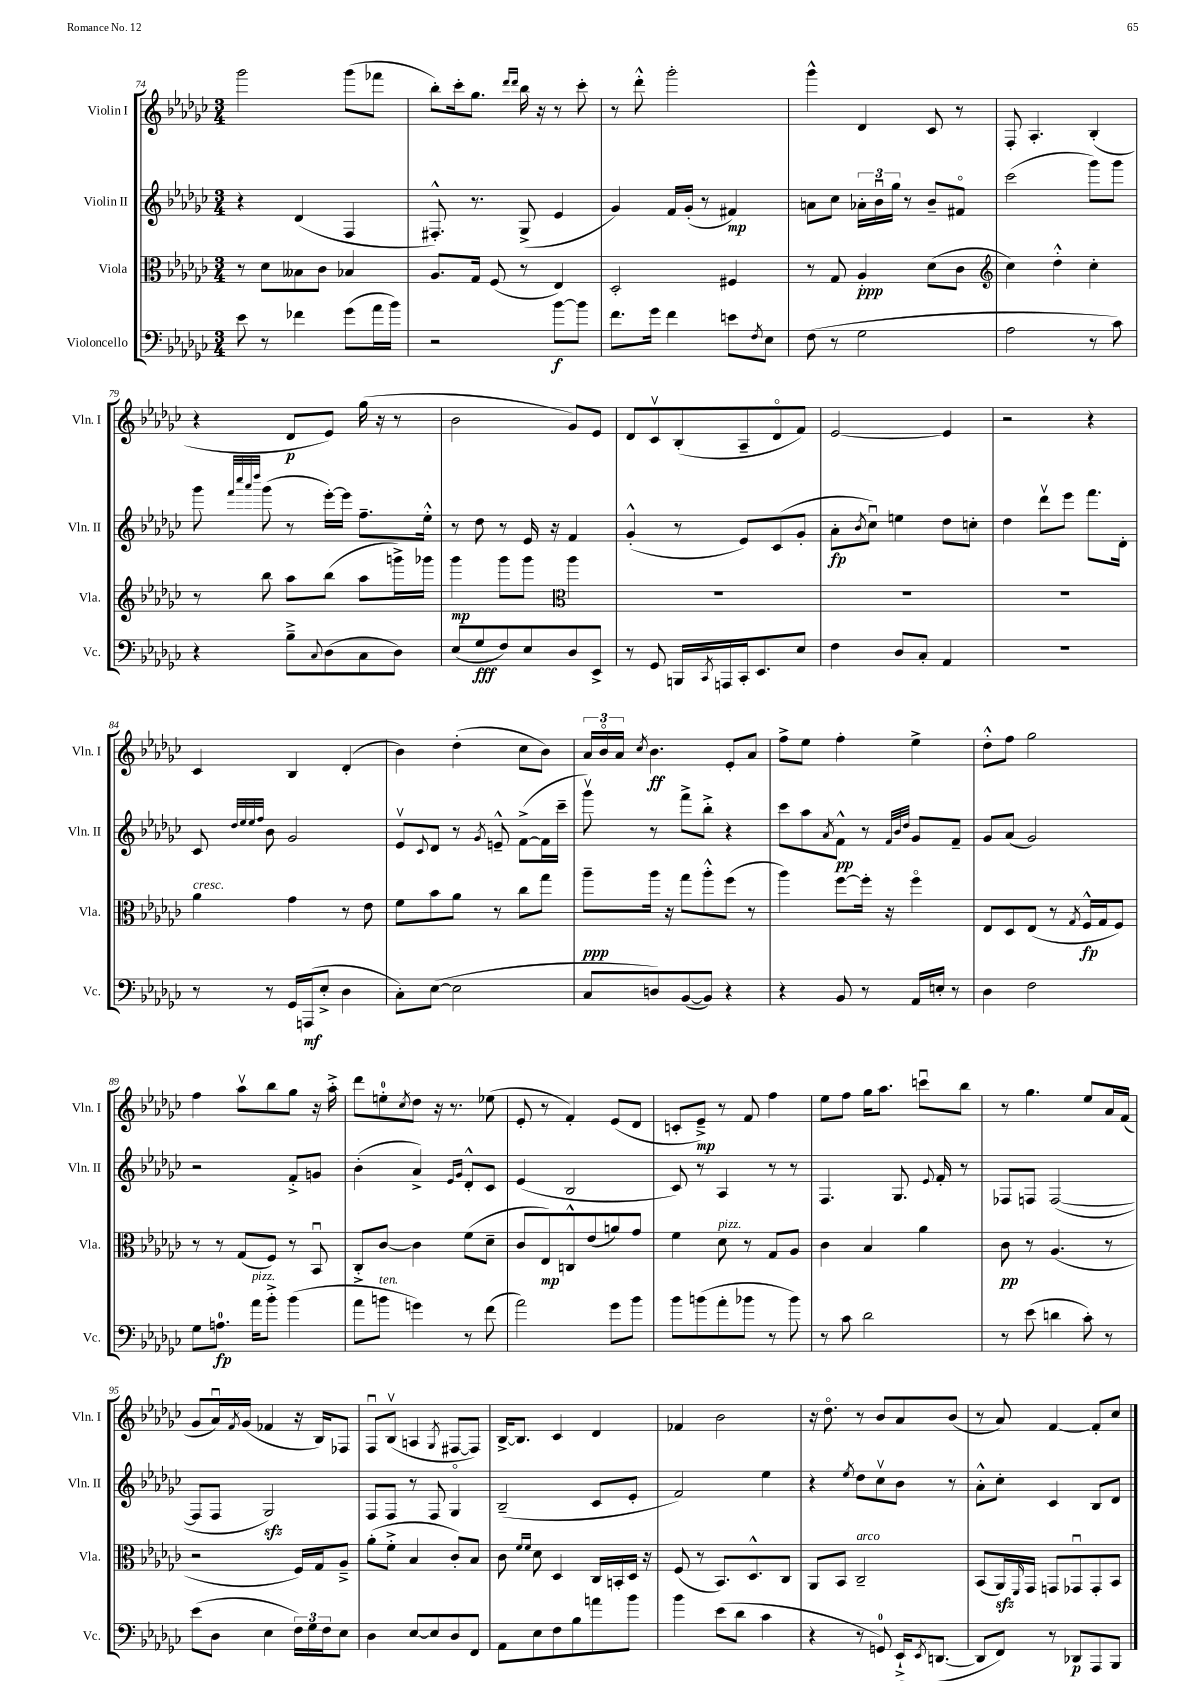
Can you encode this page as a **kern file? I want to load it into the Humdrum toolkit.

**kern	**kern	**kern	**kern
*staff4	*staff3	*staff2	*staff1
*clefF4	*clefC3	*clefG2	*clefG2
*k[b-e-a-d-g-c-]	*k[b-e-a-d-g-c-]	*k[b-e-a-d-g-c-]	*k[b-e-a-d-g-c-]
*M3/4	*M3/4	*M3/4	*M3/4
8e-	8r	4r	2ggg-
8r	8d-	.	.
4f-	8B--	(4d-	.
.	8c-	.	.
(8g-	4B-	4F	(8ggg-
16a-	.	.	8fff-
16b-)	.	.	.
=	=	=	=
2r	8.A-	8.F#'^^)	8bb-')
.	.	.	16ccc-'
.	16G-	8.r	8.gg-
.	(8F	.	.
.	.	.	16qqddd-
.	.	.	16qqddd-
.	8r	(8G-^	16bb-
.	.	.	16r
[8b-	4E-)	4e-	8r
8b-]	.	.	8ccc-'
=	=	=	=
8.f	2D-'	4g-)	8r
.	.	.	8ddd-'^^
16g-	.	.	.
4f	.	16f	2ggg-'
.	.	(16g-'	.
.	.	8r	.
8e	4F#	4f#)	.
8qF	.	.	.
8E-	.	.	.
=	=	=	=
(8F	8r	8a	4ggg-^^
8r	8G-	8cc-	.
2G-	4A-'	24a-'	4d-
.	.	24b-u	.
.	.	24gg-	.
.	.	8r	.
.	(8d-	8b-~	8c-
.	8c-	8f#o	8r
=	=	=	=
*	*clefG2	*	*
2A-	4cc-)	(2ccc-	8F'
.	.	.	4.A-'
.	4dd-'^^	.	.
8r	4cc-'	8ggg-)	(4B-'
8c-)	.	8ggg-	.
=	=	=	=
4r	8r	8ggg-	4r
.	.	32qqfff	.
.	.	32qqcccc-	.
.	.	32qqaaa-	.
.	.	32qqdddd-	.
.	8bb-	(8ggg-	.
8B-~^	8aa-	8r	8d-
8qqC-	.	.	.
(8D-	(8bb-	[16eee-')	8e-)
.	.	16eee-]	.
8C-	8aa-	8.ff~	(16gg-
.	.	.	16r
8D-)	16ggg^)	.	8r
.	16ggg-	16ee-'^^	.
=	=	=	=
(8E-	4ggg-	8r	2b-
8G-	.	8dd-	.
8F)	8ggg-	8r	.
8E-	8ggg-	16e-	.
.	.	16r	.
*	*clefC3	*	*
8D-	4aa-	4f	8g-)
8EE-^	.	.	8e-
=	=	=	=
8r	2.r	(4g-'^^	8d-
8GG-	.	.	8c-v
16BBB	.	8r	(8B-'
8qCC-	.	.	.
16AAA	.	.	.
16CC-'	.	8e-)	8A-~
8.EE-	.	.	.
.	.	(8c-	8d-o
8E-	.	8g-'	8f)
=	=	=	=
4F	2.r	8a-'	[2e-
.	.	8qb-	.
.	.	8cc-u)	.
8D-	.	4ee	.
8C-'	.	.	.
4AA-	.	8dd-	4e-]
.	.	8cc'	.
=	=	=	=
2.r	2.r	4dd-	2r
.	.	8ddd-v	.
.	.	8eee-	.
.	.	8.fff	4r
.	.	16d-'	.
=	=	=	=
8r	4a-	8c-	4c-
.	.	32qqdd-	.
.	.	32qqee-	.
.	.	32qqee-	.
.	.	32qqff	.
8r	.	8b-	.
16GG-	4g-	2g-	4B-
(16AAA	.	.	.
8E-'^	.	.	.
4D-	8r	.	(4d-'
.	8e-	.	.
=	=	=	=
8C-')	8f	8e-v	4b-)
.	.	8qqc-	.
([8E-	8b-	8d-	.
2E-]	8a-	8r	(4dd-'
.	.	8qg-	.
.	8r	8e~^^	.
.	8cc-	([8f^	8cc-
.	8gg-	16f]	8b-)
.	.	16ccc-~	.
=	=	=	=
8C-	8aa-~	8ggg-v)	24a-
.	.	.	24b-o
.	.	.	24a-
.	.	.	8qcc-
8D)	16aa-	8r	4.b-
.	16r	.	.
([8BB-	8gg-	8fff^	.
8BB-])	8aa-'^^	8bb-'^	.
4r	(8ff	4r	8e-'
.	8r	.	8a-
=	=	=	=
4r	4aa-)	8ccc-	8ff^
.	.	8aa-	8ee-
.	.	8qa-	.
8BB-	[8ff	8f^^	4ff'
8r	16ff']	8r	.
.	16r	.	.
.	.	32qqf	.
.	.	32qqb-	.
.	.	32qqdd-	.
16AA-	4ffo	8g-	4ee-^
16E'	.	.	.
8r	.	8f~	.
=	=	=	=
4D-	8E-	8g-	8dd-'^^
.	8D-	(8a-	8ff
2F	(8E-	2g-)	2gg-
.	8r	.	.
.	8qG-	.	.
.	16F^^	.	.
.	16G-	.	.
.	8F)	.	.
=	=	=	=
8G-	8r	2r	4ff
8.A	8r	.	.
.	(8G-	.	8aa-v
16a-	.	.	.
8b-'^	8F)	.	8bb-
(4b-	8r	8f'^	8gg-
.	8BB-u	8g	16r
.	.	.	16aa-'^
=	=	=	=
8a-	8C-'^	(4b-'	8ddd-
8b	[8c-	.	8ee'
.	.	.	8qcc-
4g)	4c-]	4a-^)	8dd-
.	.	.	16r
.	.	.	8.r
.	.	16qqe-	.
.	.	16qqg-	.
8r	(8f	8d-'^^	.
(8f	8d-~	8c-	(8ee-
=	=	=	=
2a-)	8c-	(4e-	8e-'
.	8E-)	.	8r
.	8C^^	2B-	4f')
.	(8e-	.	.
8g-	8a)	.	(8e-
8b-	8g-	.	8d-
=	=	=	=
8b-	4f	8c-)	8c'
(8b	.	8r	8e-~^)
8a-'	8d-	4A-	8r
8b-	8r	.	8f
8r	8G-	8r	4ff
8b-)	8A-	8r	.
=	=	=	=
8r	4c-	4.F	8ee-
8c-	.	.	8ff
2d-	4B-	.	16gg-
.	.	.	8.aa-
.	.	8.G-	.
.	4a-	.	8cccu
.	.	8qqe-	.
.	.	16f'	.
.	.	8r	8bb-
=	=	=	=
8r	8c-	8F-	8r
(8e-	8r	8F	4.gg-
4d	(4.A-	([2F	.
8c-')	.	.	8ee-
8r	8r	.	16a-
.	.	.	(16f
=	=	=	=
(8e-	2r	8F]	8g-
8D-	.	8F	16a-u)
.	.	.	8qf
.	.	.	(16g-
4E-	.	2G-)	4f-
24F)	16F)	.	16r
24G-	.	.	.
.	16G-	.	16B-)
24F	.	.	.
8E-	8A-~^	.	8F-
=	=	=	=
4D-	(8a-'	8F	8Fu
.	8f'^	8F	(8B-v
[8E-	4B-	8r	4A
8E-]	.	8F	.
.	.	.	8qG-
8D-	8c-')	4G-o	[8F#
8FF	8B-	.	8F#])
=	=	=	=
8AA-	8c-	(2B-~	[16B-^
.	.	.	8.B-]
.	16qqf	.	.
.	16qqf	.	.
8E-	8d-	.	.
8F	4D-	.	4c-
8B-	.	.	.
8a	16C-	8c-	4d-
.	16BB'	.	.
8b-	16D-	8e-'	.
.	16r	.	.
=	=	=	=
4b-	(8F	2f)	4f-
.	8r	.	.
(8e-	8.BB-)	.	2b-
8d-	.	.	.
.	8.D-^^	.	.
4c-	.	4ee-	.
.	8C-	.	.
=	=	=	=
4r	8AA-	4r	16r
.	.	.	8.dd-o
.	8BB-	.	.
.	.	8qee-	.
8r	2C-~	8dd-	8r
8GG)	.	8cc-v	8b-
(16EE-`^	.	8b-	8a-
8qEE-	.	.	.
[8.DD	.	.	.
.	.	8r	(8b-
=	=	=	=
8DD]	(8BB-	8a-'^^	8r
8FF)	16AA-)	8cc-'	8a-)
.	16qqFF	.	.
.	16GG-	.	.
8r	8GG	4c-	[4f
8DD-	8GG-u	.	.
8AAA-	8GG-'	8B-	8f']
8BBB-	8BB-	8d-	8cc-
==	==	==	==
*-	*-	*-	*-
